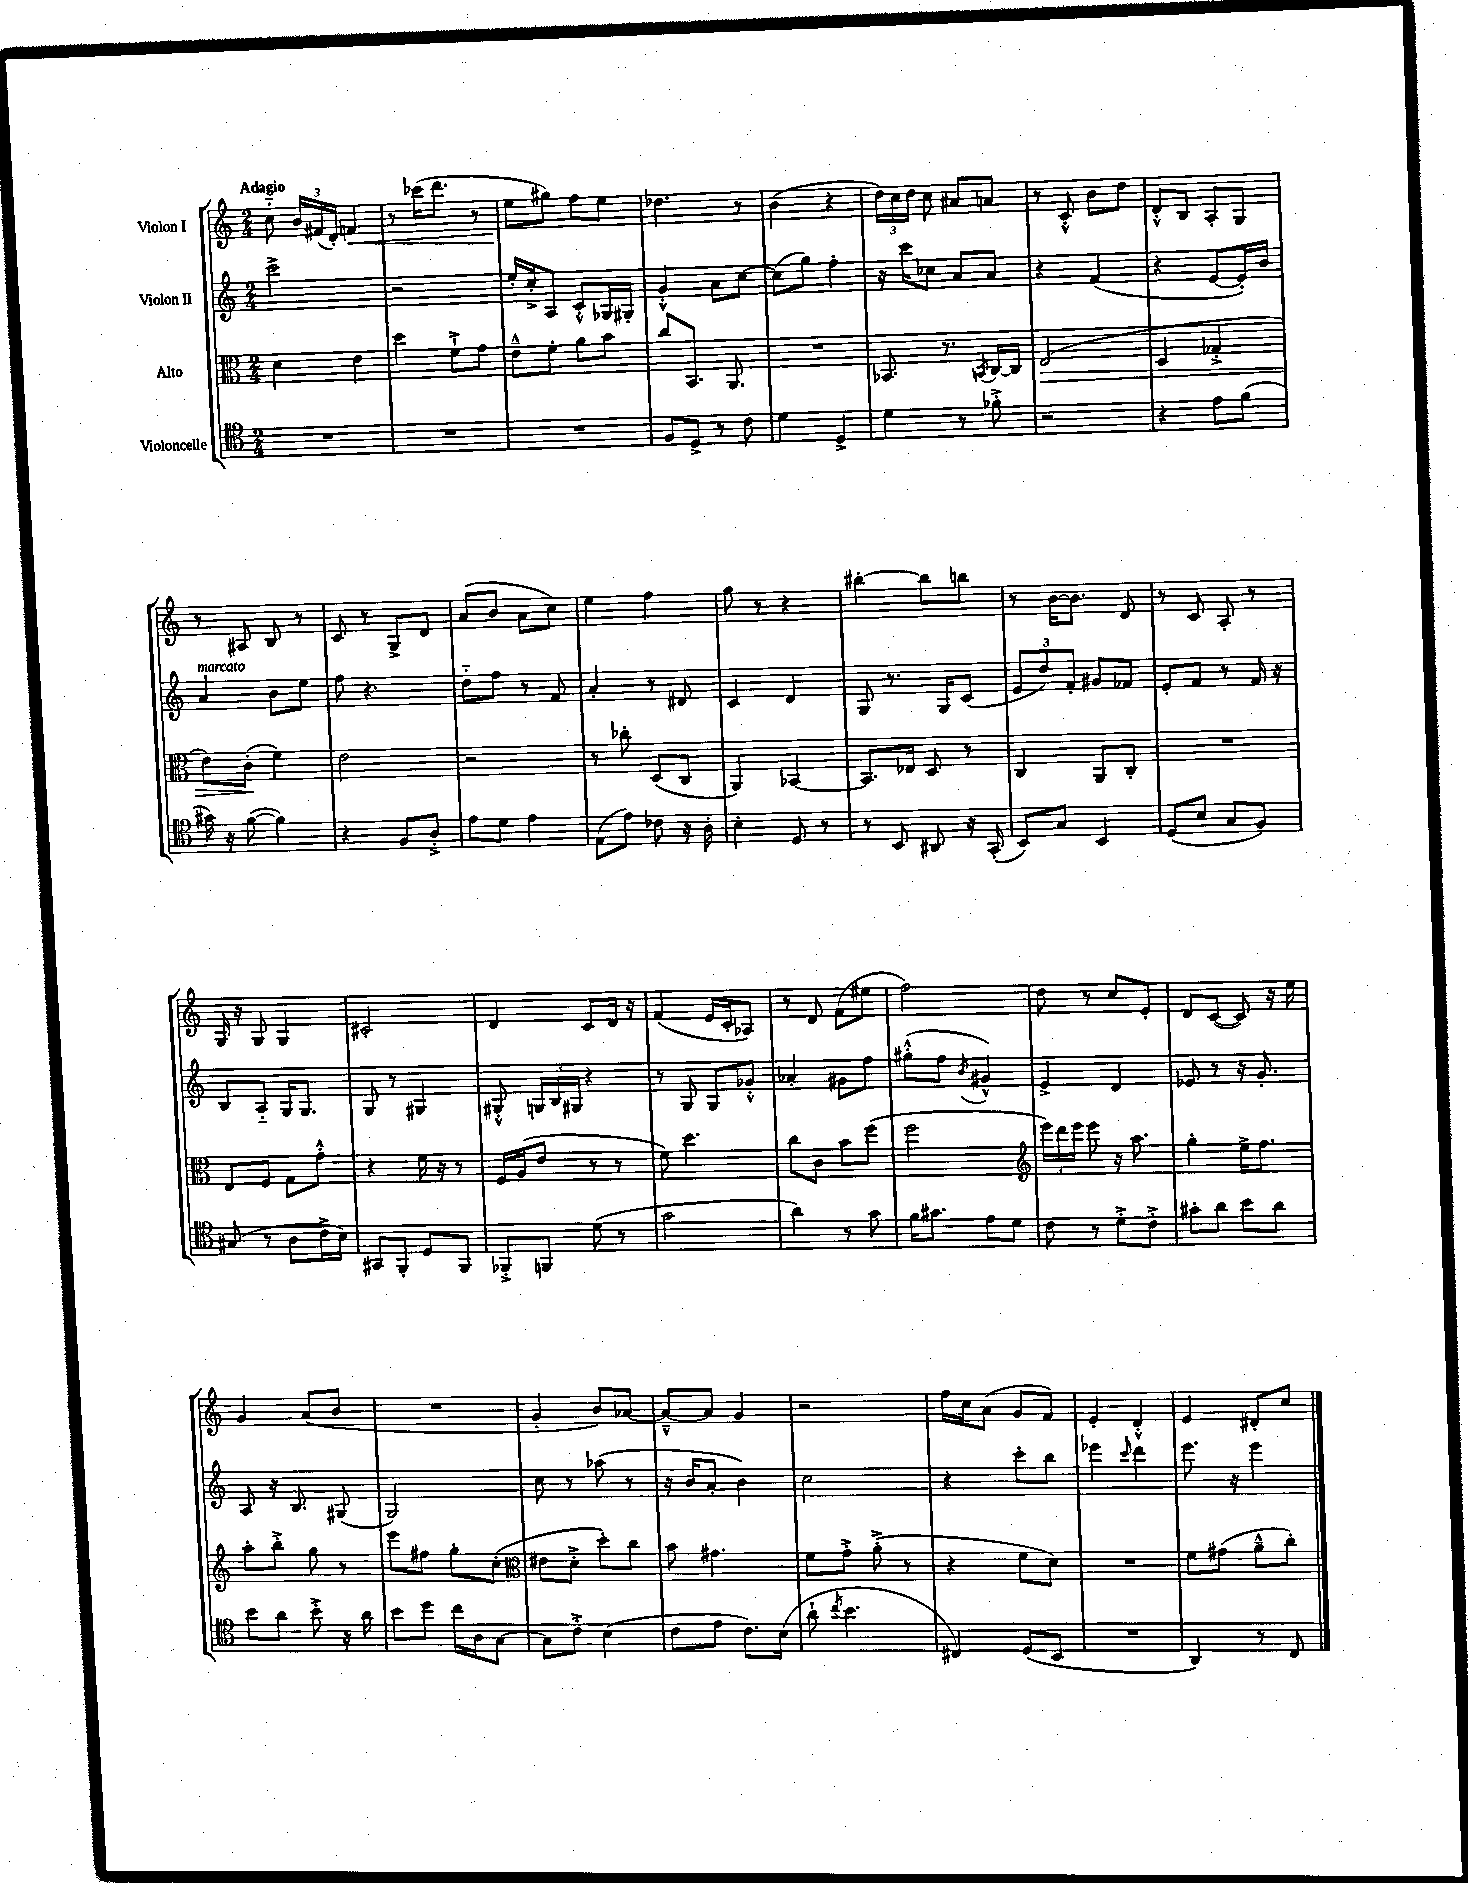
<<
\new StaffGroup <<
\new Staff = "s0" \with { instrumentName = "Violon I" } {
    \clef treble \key c \major \numericTimeSignature \time 2/4 \tempo "Adagio"
    \autoBeamOff c''8-_ \tuplet 3/2 { b'16[ fis'16( d'16]-.) } f'4\< |
    r8 ces'''16[( d'''8.] r8 |
    e''8[\! gis''8]) f''8[ e''8] |
    des''4. r8 |
    b'4( r4 |
    \tuplet 3/2 { d''16[) c''16 d''16] } c''8 ais'8[ a'8] |
    r8 c'8-.-^ b'8[ d''8] |
    d'8[-.-^ b8] a8[-. g8] |
    r8 ais8 b8 r8 |
    c'8 r8 g8[-> d'8] |
    a'8[( b'8] a'8[ c''8]) |
    e''4 f''4 |
    g''8 r8 r4 |
    bis''4~-. bis''8[ b''8] |
    r8 b'16[~ b'8.] d'8 |
    r8 c'8 a8-. r8 |
    g16 r16 g8 g4 |
    cis'2-. |
    d'4 c'8[ d'16] r16 |
    f'4( e'16[ c'16-. aes8]) |
    r8 d'8 f'8[( eis''8] |
    f''2) |
    d''8 r8 c''8[ e'8]-. |
    d'8[ c'8]~( c'8) r16 e''16 |
    g'4 a'8[( b'8] |
    R2 |
    g'4-. b'8[) aes'8]~ |
    aes'8[~---^ aes'8] g'4 |
    r2 |
    f''16[ c''16 a'8]( g'8[ f'8]) |
    e'4-. d'4-.-^ |
    e'4 dis'8[-. c''8] \bar "|." |
}
\new Staff = "s1" \with { instrumentName = "Violon II" } {
    \clef treble \key c \major \numericTimeSignature \time 2/4
    \autoBeamOff c'''2-> |
    r2 |
    e''16[-. c''16-.-> a8] c'8[-.-^ ges16 gis16]-. |
    g'4-.-^ a'8[ c''8]~ |
    c''8[( g''8]) f''4-. |
    r16 c'''16[ ces''8] a'8[ a'8] |
    r4 f'4( |
    r4 e'8[~ e'16-.) b'16] |
    a'4^\markup { \italic "marcato" } b'8[ e''8] |
    f''8 r4. |
    d''8[-_ f''8] r8 f'8 |
    a'4-. r8 dis'8 |
    c'4 d'4 |
    g8 r8. g16[ c'8]( |
    \tuplet 3/2 { e'8[ d''8) f'8]-. } gis'8[ fes'8] |
    e'8[-. f'8] r8 f'16 r16 |
    b8[ a8]-_ g16[ g8.] |
    g8 r8 gis4 |
    gis8-.-^ \tuplet 3/2 { g16[ b16 gis16] } r4 |
    r8 g8 g8[ ges'8]-.-^ |
    aes'4-. gis'8[ f''8] |
    gis''8[-.-^( f''8] \acciaccatura { b'8 } gis'4-^) |
    e'4-> d'4 |
    ees'8 r8 r16 g'8.-. |
    a8 r16 b8. gis8( |
    g2) |
    c''8 r8 aes''8( r8 |
    r16 b'16[ a'8]-. b'4) |
    c''2 |
    r4 c'''8[-. b''8] |
    ees'''4 \grace { c'''16 } d'''4 |
    e'''8. r16 e'''4 \bar "|." |
}
\new Staff = "s2" \with { instrumentName = "Alto" } {
    \clef alto \key c \major \numericTimeSignature \time 2/4
    \autoBeamOff d'4 e'4 |
    d''4 f'8[-!-> g'8] |
    e'8[---^ f'8]-. a'8[ b'8] |
    c''8[ b,8.] a,8. |
    R2 |
    bes,8. r8. \acciaccatura { b,8 } c16[~ c16] |
    e2\>( |
    d4 ges4-.-> |
    e'8[) c'8]-.\!( f'4) |
    e'2 |
    r2 |
    r8 ces''8-. d8[( c8] |
    a,4) bes,4~ |
    bes,8.[ ees16] d8 r8 |
    c4 a,8[ c8]-. |
    R2 |
    e8[ f8] g8[ g'8]-.-^ |
    r4 f'16 r16 r8 |
    f16[ a16( e'8] r8 r8 |
    f'8) d''4. |
    c''8[ c'8] b'8[ f''8]( |
    f''2 |
    \clef treble \tuplet 3/2 { e'''16[) d'''16 e'''16] } e'''8 r16 a''8. |
    g''4-. e''16[-> f''8.] |
    a''8[-. b''8]-.-> g''8 r8 |
    e'''8[ fis''8] g''8[-. c''8]-.( |
    \clef alto eis'8[ d'8]-.-> d''8[-.) c''8] |
    b'8 gis'4. |
    f'8[ g'8]-.-> a'8-.->( r8 |
    r4 f'8[ d'8]) |
    R2 |
    f'8[ gis'8]( a'8[---^ c''8]-.) \bar "|." |
}
\new Staff = "s3" \with { instrumentName = "Violoncelle" } {
    \clef tenor \key c \major \numericTimeSignature \time 2/4
    \autoBeamOff R2 |
    R2 |
    R2 |
    f8[ d8]-> r8 c'8 |
    d'4 d4-> |
    d'4 r8 fes'8-.-> |
    r2 |
    r4 e'8[ f'8]( |
    gis'16) r16 f'8~( f'4) |
    r4 f8[ a8]-.-> |
    e'8[ d'8] e'4 |
    e8[( e'8]) ces'8 r16 a16-. |
    b4-. d8 r8 |
    r8 b,8 ais,8 r16 g,16-.( |
    b,8[) g8] b,4 |
    d8[( b8] g8[ f8]) |
    gis8( r8 a8[ c'16-> b16]) |
    gis,8[ f,8]-. d8[ f,8] |
    fes,8[-.-> f,8] d'8( r8 |
    g'2 |
    a'4) r8 g'8 |
    f'16[ gis'8.] e'8[ d'8] |
    c'8 r8 d'8[-.-> c'8]-.-> |
    gis'8[-. a'8] b'8[ a'8] |
    b'8[ a'8] b'8-.-> r16 a'16 |
    b'8[ d''8] c''16[ a16 g8]~ |
    g8[ c'8]-.-> b4( |
    c'8[ e'8] c'8.[) b16]( |
    a'8-! \acciaccatura { c''8 } b'4. |
    cis4) d8[( b,8] |
    R2 |
    a,4) r8 c8 \bar "|." |
}
>>
>>
\layout { \context { \Score \remove "Bar_number_engraver" } }
